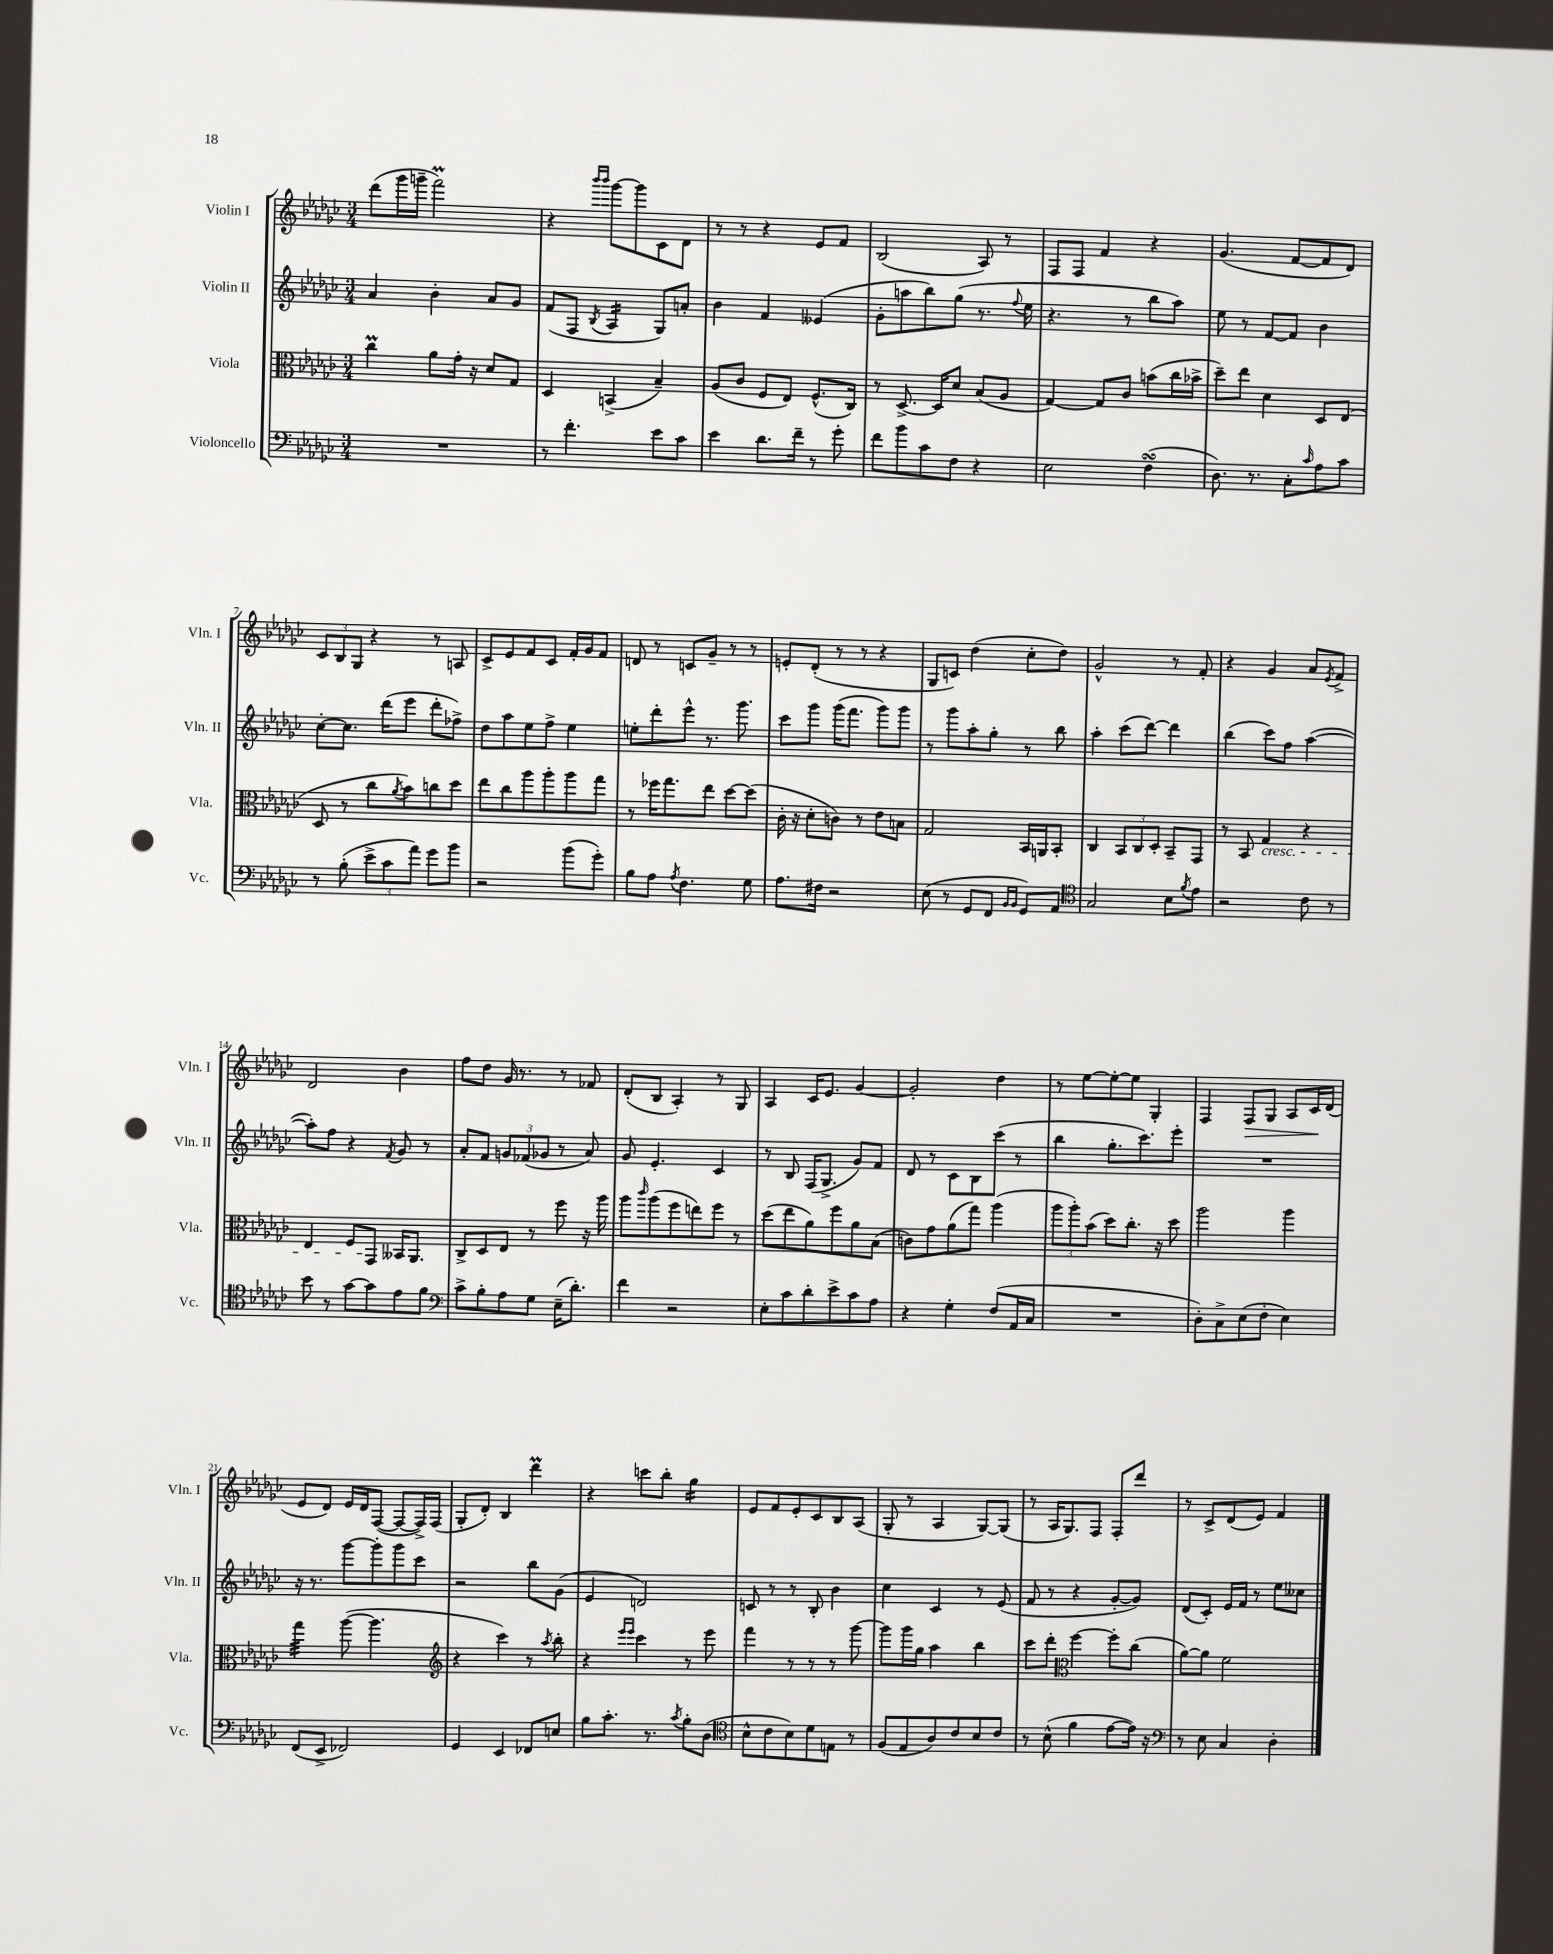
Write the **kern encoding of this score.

**kern	**kern	**kern	**kern
*staff4	*staff3	*staff2	*staff1
*clefF4	*clefC3	*clefG2	*clefG2
*k[b-e-a-d-g-c-]	*k[b-e-a-d-g-c-]	*k[b-e-a-d-g-c-]	*k[b-e-a-d-g-c-]
*M3/4	*M3/4	*M3/4	*M3/4
2.r	4cc-	4a-	(8ddd-
.	.	.	16ggg-
.	.	.	16ggg~
.	8a-	4b-'	2fff)
.	16g-'	.	.
.	16r	.	.
.	8d-	8a-	.
.	8G-	8g-	.
=	=	=	=
8r	4D-	(8f	4r
4.f'	.	8F	.
.	.	.	16qqbbb-
.	.	8qB-	16qqbbb-
.	(4BB^	4A-	[8ggg-
.	.	.	8ggg-]
8e-	4B-~)	8G-)	8c-
8c-	.	8a'	8d-
=	=	=	=
4e-	(8A-	4b-	8r
.	8c-	.	8r
8.d-	8F	4f	4r
.	8E-)	.	.
16f~	.	.	.
8r	(8.F^^	(4e--	8e-
8g-'	.	.	8f
.	16C-)	.	.
=	=	=	=
8f	8r	8g-'	(2B-
8b-	[8.D-^	8aa	.
8c-	.	8bb-)	.
.	16D-]	.	.
8F	8d-	(8gg-	.
4r	(8B-	8.r	8A-)
.	8A-	.	8r
.	.	8qqff	.
.	.	16ee-	.
=	=	=	=
2E-	[4G-)	4.r	8F
.	.	.	8F
.	8G-]	.	4f
.	8c-	8r	.
(4F	(8b	8bb-	4r
.	16cc-	8aa-)	.
.	16b-^	.	.
=	=	=	=
8.D-)	8dd-~)	8ee-	(4.g-
.	8ee-	8r	.
8.r	.	.	.
.	4d-	[8f	.
8C-'	.	8f]	[8f
16qqc-	.	.	.
8A-	8D-	4b-	8f]
8c-	(8E-	.	8d-)
=	=	=	=
8r	8D-	[8cc-'	12c-
.	.	.	12B-
(8B-'	8r	8.cc-]	.
.	.	.	12G-
12e-^	8cc-	.	4r
.	.	(16ddd-	.
12c-	.	.	.
.	8qa-	.	.
.	8b-)	8eee-	.
12a-)	.	.	.
8g-	8cc	8ddd-'	8r
8b-	8dd-	8ff-^)	8A
=	=	=	=
2r	8ee-	8dd-	8c-^
.	8cc-	8aa-	8e-
.	8aa-	8ee-	8f
.	8aa-'	8ff^	8c-
(8b-	8aa-	4ee-	16f'
.	.	.	16g-
8g-')	8gg-	.	8f
=	=	=	=
8B-	8r	8ee'	8d
8A-	16ff-	8ddd-'	8r
.	8.gg-	.	.
8qA-	.	.	.
4.F	.	8eee-^^	8c
.	8ee-	8.r	8g-~
.	[8dd-	.	8r
.	.	8.ggg-	.
8G-	(8dd-]	.	8r
=	=	=	=
8.A-	16c-'	8ccc-	8e'
.	16r	.	.
.	8d-'	8ggg-	(8d-'
16F#	.	.	.
2r	8c)	(16ggg-	8r
.	.	8.fff	.
.	8r	.	8r
.	8e-	8ggg-)	4r
.	8B	8ggg-	.
=	=	=	=
(8E-	2G-	8r	8G-
8r	.	8ggg-	8c)
8GG-	.	8aa-'	(4dd-
8FF	.	8gg-'	.
16qqBB-	.	.	.
16qqBB-	.	.	.
8GG-)	16BB-	8r	8cc-'
.	16AA	.	.
8AA-	8BB-'	8bb-	8dd-)
=	=	=	=
*clefC4	*	*	*
2G-	4C-	4aa-'	2g-^^
.	12BB-	(8ccc-	.
.	12C-	.	.
.	.	[8ddd-)	.
.	12D-'	.	.
8B-	8BB-~	4ddd-]	8r
8qf	.	.	.
8e-	8GG-	.	8f'
=	=	=	=
2r	8r	(4bb-	4r
.	8BB-	.	.
.	4G-	8ccc-)	4g-
.	.	8ff	.
8c-	4r	([4aa-	8a-
.	.	.	8qe-
8r	.	.	8f^
=	=	=	=
8b-	4E-	8aa-'])	2d-
8r	.	8ff	.
[8g-	8F	4r	.
8g-]	8GG-	.	.
.	.	8qf	.
8e-	16BB--	8g-	4b-
.	8.AA-	.	.
8f	.	8r	.
=	=	=	=
*clefF4	*	*	*
8c-^	8C-^	8a-'	8ff
8B-'	8D-	8f	8dd-
8A-	8E-	12g	16g-
.	.	.	8.r
.	.	(12f-	.
8G-	8r	.	.
.	.	12g-	.
(16E-~	8ff	8r	8r
8.d-')	.	.	.
.	16r	8a-)	8f-
.	16aa-	.	.
=	=	=	=
4f	8aa-	8g-	(8d-'
.	16qqccc-	.	.
.	(8aa-	4.e-'	8B-
2r	8ff	.	4A-')
.	8ee)	.	.
.	8ff	4c-	8r
.	8r	.	8G-
=	=	=	=
8E-'	(8dd-	8r	4A-
8c-	8ee-	8B-	.
8d-'	8a-)	(16F	16c-
.	.	8.G-^	8.e-
8e-^	8ff	.	.
8c-	8a-	8g-)	[4g-
8A-	(8B-	8f	.
=	=	=	=
4r	8c)	8d-	2g-']
.	8g-	8r	.
4G-'	(8a-	8c-	.
.	8gg-)	8B-	.
(8F	(4aa-	(8ccc-	4dd-
16AA-	.	8r	.
16C-	.	.	.
=	=	=	=
2.r	12aa-	4bb-	8r
.	12aa-')	.	.
.	.	.	[8ee-
.	(12b-	.	.
.	8dd-)	8.gg-'	8ee-'_
.	8.cc-'	.	8ee-]
.	.	8.ccc-)	.
.	.	.	4G-'
.	16r	.	.
.	8dd-	8eee-'	.
=	=	=	=
8D-')	2aa-	2.r	4F
8C-^	.	.	.
(8E-	.	.	8F
8F'	.	.	8G-
4E-)	4aa-	.	8A-
.	.	.	16c-
.	.	.	(16d-
=	=	=	=
(8FF	4gg-	16r	8e-
.	.	8.r	.
8EE-^	.	.	8d-)
2FF-)	([8aa-	[8ggg-	16e-
.	.	.	16d-
.	4.aa-]	8ggg-']	([8F
.	.	8ggg-	8F_
.	.	8ccc-	16F^])
.	.	.	(16F
=	=	=	=
*	*clefG2	*	*
4GG-	4r	2r	8G-'
.	.	.	8d-')
4EE-	4ccc-)	.	4B-
8FF-	8r	8bb-	4ddd-
.	8qaa-	.	.
8E	8bb-'	(8g-	.
=	=	=	=
8B-	4r	4e-	4r
8.c-'	.	.	.
.	16qqeee-	.	.
.	16qqeee-	.	.
.	4ccc-	2d)	8ccc
8.r	.	.	.
.	.	.	8bb-'
8qc-	.	.	.
8B-'	8r	.	4gg-
(8D-	8eee-	.	.
=	=	=	=
*clefC4	*	*	*
8B-^^	4fff	8c	8e-
8c-	.	8r	8f
8B-)	8r	8r	8e-'
8d-	8r	8B-'	8c-
8E	8r	4b-	8B-
8r	[8ggg-	.	(8A-
=	=	=	=
(8F	8ggg-]	4cc-	8G-'
8E-	16ggg-	.	8r
.	16gg-	.	.
8A-)	4aa-	4c-	4A-
8c-	.	.	.
8B-	4bb-	8r	[8G-)
8c-	.	(8e-	(8G-]
=	=	=	=
8r	8ccc-	8f	8r
(8B-^^	8ddd-'	8r	16A-
.	.	.	8.G-)
*	*clefC3	*	*
4f	[4ff	4r	.
.	.	.	8F
[8e-	8ff']	[8g-'	8F'
16e-])	(8cc-	8g-])	8ddd-
16r	.	.	.
=	=	=	=
*clefF4	*	*	*
8r	[8a-)	(8d-	8r
8E-	8a-]	8c-')	8c-^
4C-	2f	16e-	(8d-
.	.	16f	.
.	.	8r	8e-)
4D-'	.	8ee-	4f
.	.	8cc--	.
==	==	==	==
*-	*-	*-	*-
